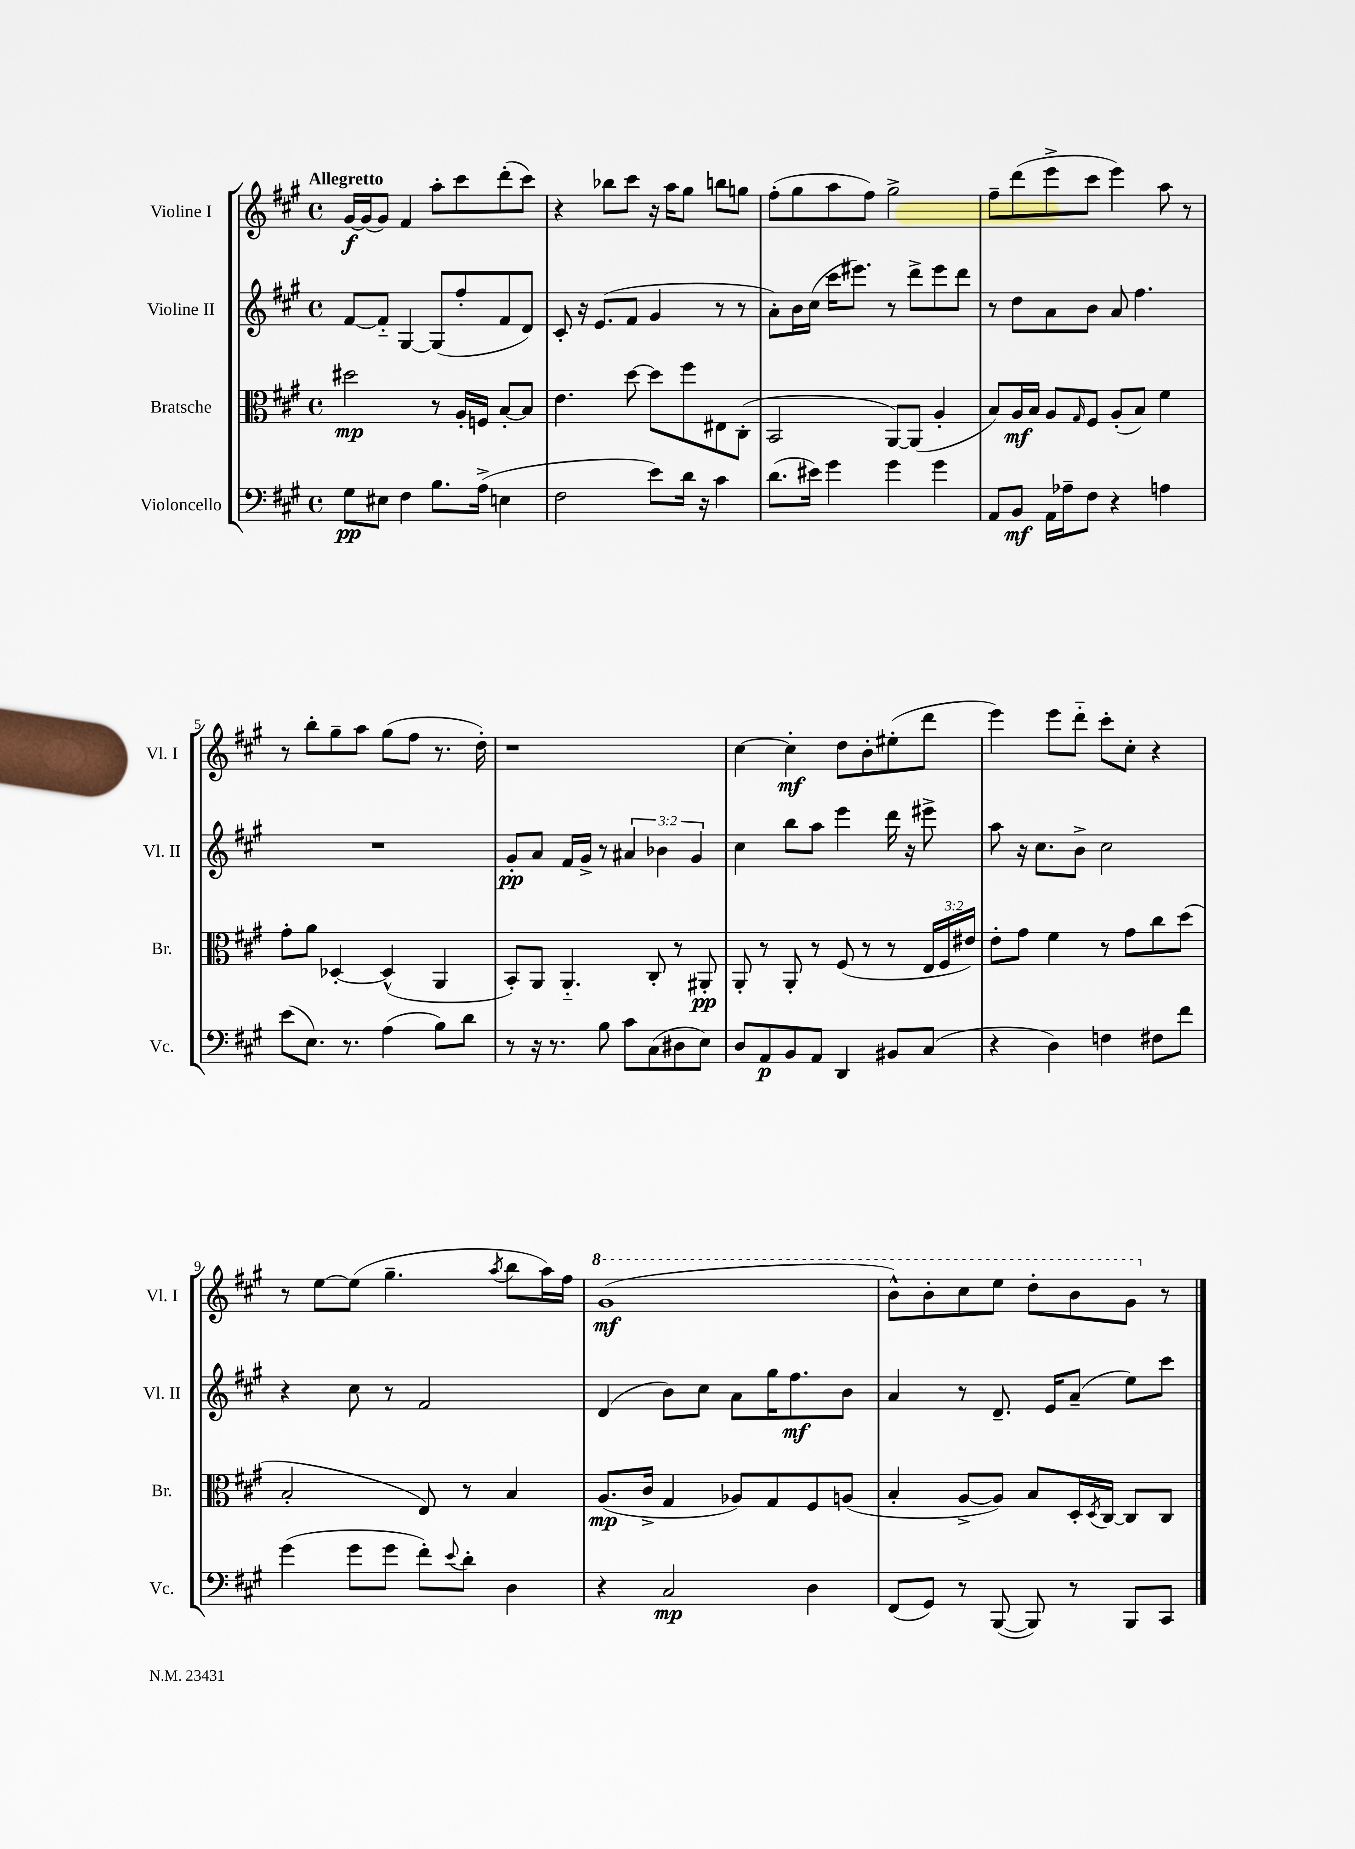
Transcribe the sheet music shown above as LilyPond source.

<<
\new StaffGroup <<
\new Staff = "s0" \with { instrumentName = "Violine I" shortInstrumentName = "Vl. I" } {
    \clef treble \key a \major \defaultTimeSignature \time 4/4 \tempo "Allegretto"
    gis'16~\f gis'16( gis'8) fis'4 a''8-. cis'''8 d'''8-.( cis'''8) |
    r4 bes''8 cis'''8 r16 a''16 gis''8 b''8 g''8 |
    fis''8-.( gis''8 a''8 fis''8) gis''2-> |
    fis''8-- d'''8( e'''8-> cis'''8 e'''4) a''8 r8 |
    r8 b''8-. gis''8-- a''8 gis''8( fis''8 r8. d''16-.) |
    r1 |
    cis''4~ cis''4-.\mf d''8 b'8-. eis''8-.( d'''8 |
    e'''4) e'''8 d'''8-_ cis'''8-. cis''8-. r4 |
    r8 e''8~ e''8( gis''4.-- \acciaccatura { a''8 } b''8 a''16) fis''16 |
    \ottava #1 gis''1\mf( |
    b''8-^) b''8-. cis'''8 e'''8 d'''8-. b''8 gis''8 \ottava #0 r8 \bar "|." |
}
\new Staff = "s1" \with { instrumentName = "Violine II" shortInstrumentName = "Vl. II" } {
    \clef treble \key a \major \defaultTimeSignature \time 4/4 \override Staff.TupletNumber.text = #tuplet-number::calc-fraction-text
    fis'8~ fis'8-_ gis4~ gis8( fis''8-. fis'8 d'8) |
    cis'8-. r16 e'8.( fis'8 gis'4 r8 r8 |
    a'8-.) b'16 cis''16( cis'''16 eis'''8.) r8 d'''8-> eis'''8 d'''8 |
    r8 d''8 a'8 b'8 a'8 fis''4. |
    R1 |
    gis'8-.\pp a'8 fis'16 gis'16-> r8 \tuplet 3/2 { ais'4 bes'4 gis'4 } |
    cis''4 b''8 a''8 e'''4 d'''16 r16 eis'''8-> |
    a''8 r16 cis''8. b'8-> cis''2 |
    r4 cis''8 r8 fis'2 |
    d'4( b'8) cis''8 a'8 gis''16 fis''8.\mf b'8 |
    a'4 r8 d'8.-- e'16 a'8--( e''8) cis'''8 \bar "|." |
}
\new Staff = "s2" \with { instrumentName = "Bratsche" shortInstrumentName = "Br." } {
    \clef alto \key a \major \defaultTimeSignature \time 4/4 \override Staff.TupletNumber.text = #tuplet-number::calc-fraction-text
    dis''2\mp r8 a16-. f16 b8~-. b8 |
    e'4. d''8~ d''8 fis''8 eis8 cis8-.( |
    b,2 a,8~) a,8( a4-. |
    b8) a16\mf b16 a8 \grace { gis16 } fis8 a8-.( b8) fis'4 |
    gis'8-. a'8 des4~-. des4-^( a,4 |
    b,8-.) a,8 a,4.-_ cis8-. r8 ais,8-.\pp |
    a,8-. r8 a,8-. r8 fis8( r8 r8 \tuplet 3/2 { e16 fis16 eis'16) } |
    e'8-. gis'8 fis'4 r8 gis'8 cis''8 d''8( |
    b2-. e8) r8 b4 |
    a8.\mp( cis'16-> gis4 aes8) gis8 fis8 a8( |
    b4-. a8~-> a8) b8 d16-. \acciaccatura { d8 } cis16~ cis8 cis8 \bar "|." |
}
\new Staff = "s3" \with { instrumentName = "Violoncello" shortInstrumentName = "Vc." } {
    \clef bass \key a \major \defaultTimeSignature \time 4/4
    gis8\pp eis8 fis4 b8. a16->( e4 |
    fis2 e'8) d'16 r16 cis'4 |
    d'8.( eis'16) gis'4 gis'4 gis'4 |
    a,8 b,8\mf a,16 aes16-- fis8 r4 a4 |
    e'8( e8.) r8. a4( b8) d'8 |
    r8 r16 r8. b8 cis'8 cis8( dis8 e8) |
    d8 a,8\p b,8 a,8 d,4 bis,8 cis8( |
    r4 d4) f4 fis8 fis'8 |
    gis'4( gis'8 gis'8 fis'8-.) \appoggiatura { e'8 } d'8-. d4 |
    r4 cis2\mp d4 |
    fis,8( gis,8) r8 b,,8~( b,,8) r8 b,,8 cis,8 \bar "|." |
}
>>
>>
